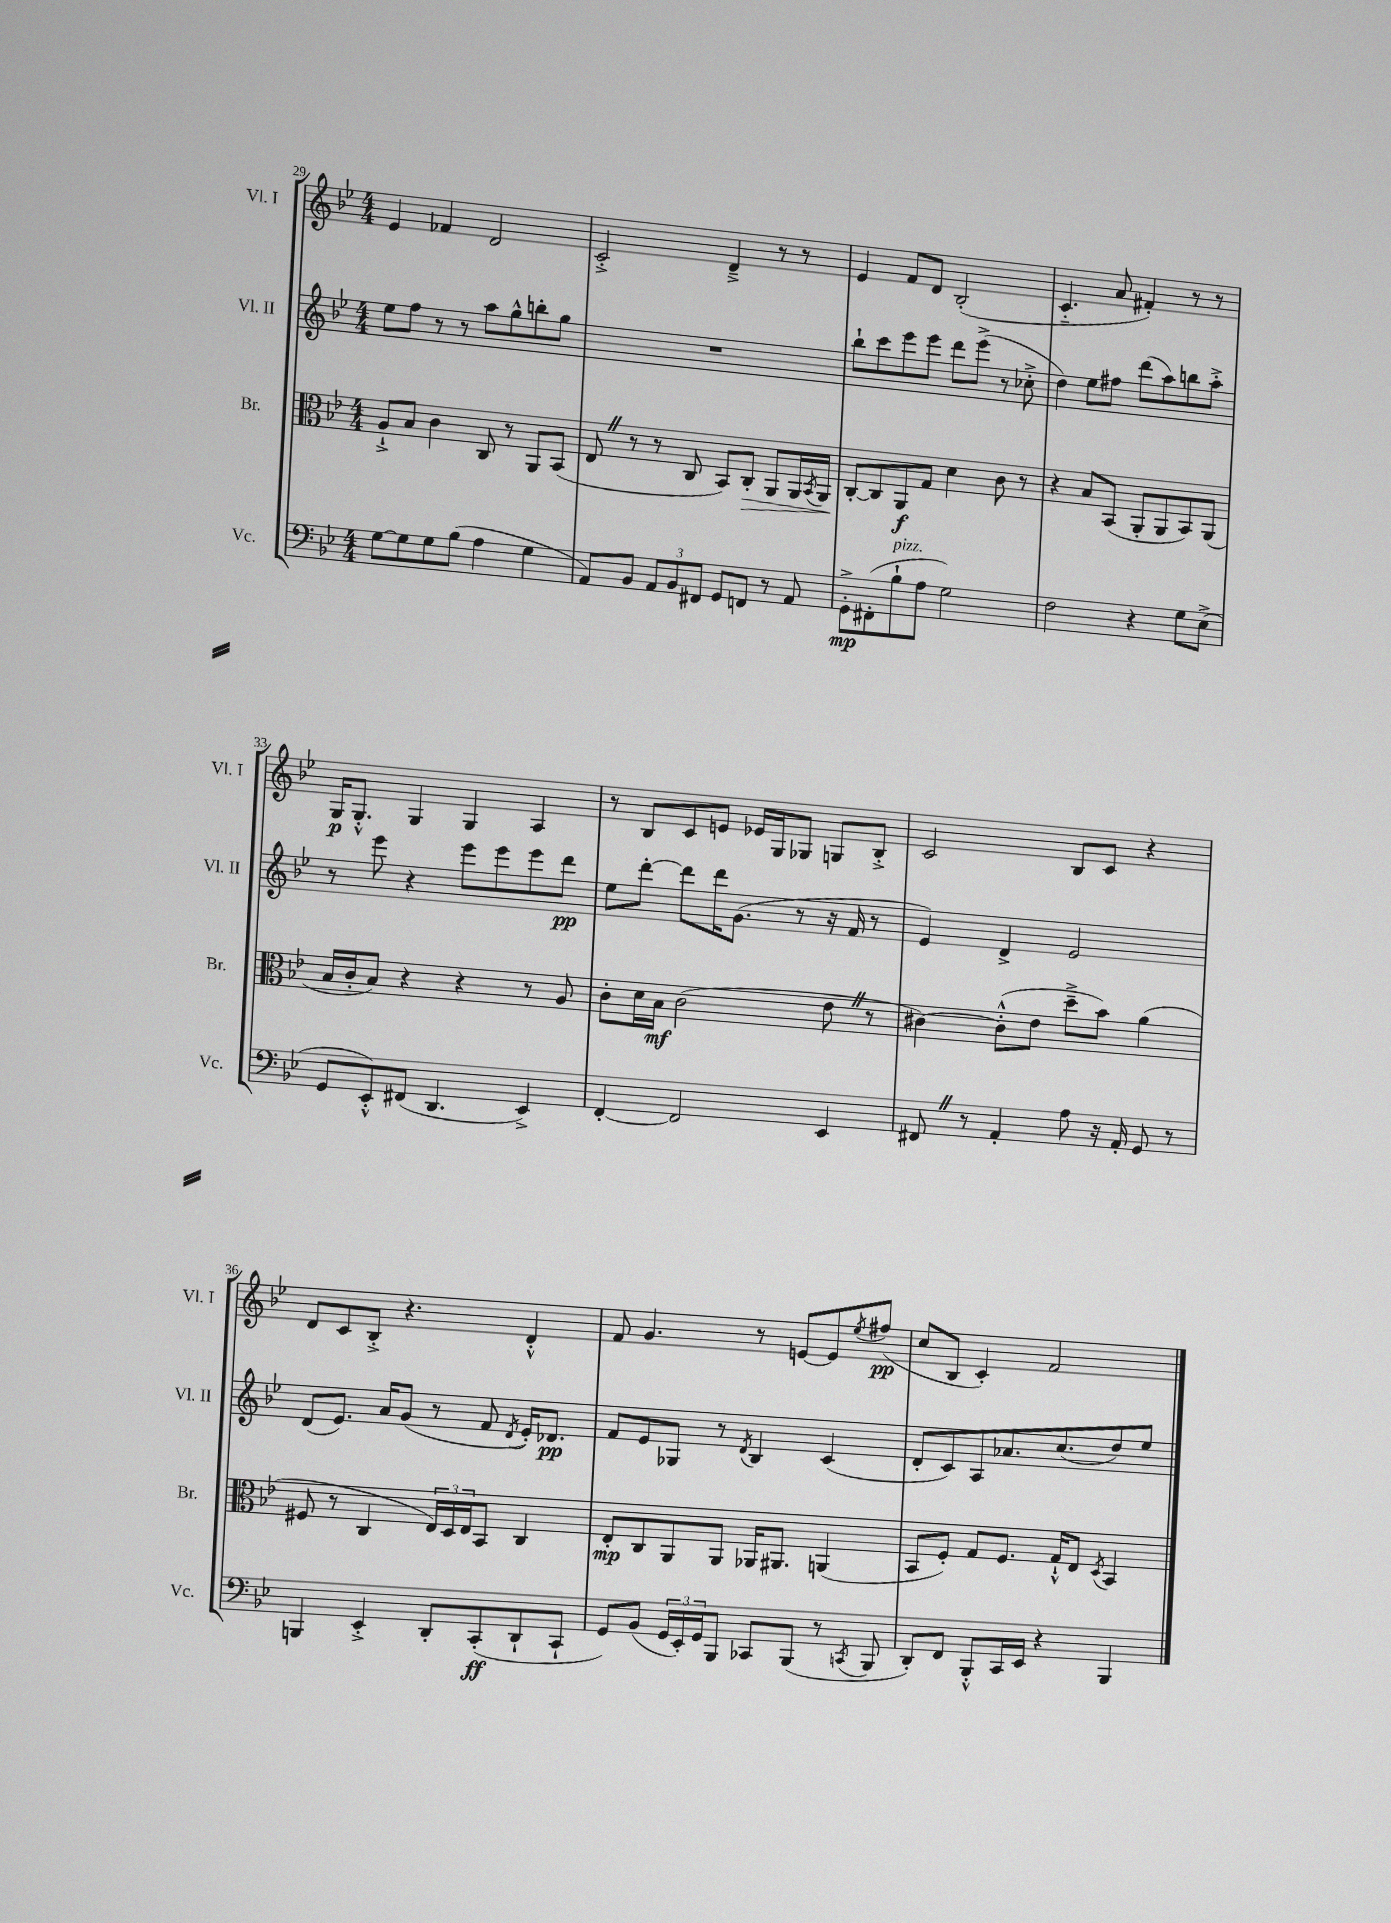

**kern	**dynam	**kern	**dynam	**kern	**dynam	**kern	**dynam
*part4	*part4	*part3	*part3	*part2	*part2	*part1	*part1
*staff4	*staff4	*staff3	*staff3	*staff2	*staff2	*staff1	*staff1
*I"Vc.	*	*I"Br.	*	*I"Vl. II	*	*I"Vl. I	*
*I'Vc.	*	*I'Br.	*	*I'Vl. II	*	*I'Vl. I	*
*clefF4	*	*clefC3	*	*clefG2	*	*clefG2	*
*k[b-e-]	*	*k[b-e-]	*	*k[b-e-]	*	*k[b-e-]	*
*M4/4	*	*M4/4	*	*M4/4	*	*M4/4	*
=29	=29	=29	=29	=29	=29	=29	=29
[8G\L	.	8A`^/L	.	8ee-\L	.	4e-/	.
8G\]	.	8B-/J	.	8ff\J	.	.	.
8G\	.	4c\	.	8r	.	4f-X/	.
(8B-\J	.	.	.	8r	.	.	.
4A\	.	8C/	.	8aa\L	.	2d/	.
.	.	8r	.	8gg^^\	.	.	.
4G\	.	8AA/L	.	8bbn'\	.	.	.
.	.	(8BB-/J	.	8gg\J	.	.	.
=30	=30	=30	=30	=30	=30	=30	=30
8AA/L)	.	8E-Z/	.	1r	.	2c'^/	.
8BB-/J	.	8r	.	.	.	.	.
12AA/L	.	8r	.	.	.	.	.
12BB-/	.	.	.	.	.	.	.
.	.	8C/	.	.	.	.	.
12FF#X/J	.	.	.	.	.	.	.
8GG/L	.	8BB-/L)	.	.	.	4d~^/	.
!	!	!	!LO:HP:b	!	!	!	!
8FFn/J	.	8C'/J	>	.	.	.	.
8r	.	8AA/L	.	.	.	8r	.
8AA/	.	16AA/L	.	.	.	8r	.
.	.	8qBB-/	.	.	.	.	.
.	.	16AA/JJ	.	.	.	.	.
=31	=31	=31	=31	=31	=31	=31	=31
8GG'^\L	mp	[8C'/L	.	8bb-`\L	.	4e-/	.
(8FF#X'\	.	8C/]	]	8ccc\	.	.	.
!LO:TX:a:i:t=pizz.	!	!	!	!	!	!	!
8B-`\	.	8AA/	f	8eee-\	.	8f/L	.
8A\J	.	8G/J	.	8eee-\J	.	8d/J	.
2G\)	.	4d\	.	8ddd\L	.	(2B-'/	.
.	.	.	.	(8eee-^\J	.	.	.
.	.	8c\	.	8r	.	.	.
.	.	8r	.	8cc-X'^\	.	.	.
=32	=32	=32	=32	=32	=32	=32	=32
2F\	.	4r	.	4dd\)	.	4.c/	.
.	.	8B-/L	.	8ee-\L	.	.	.
.	.	(8BB-/J	.	8ff#X\J	.	8a/	.
4r	.	8AA'/L	.	(8ddd\L	.	4f#X'/)	.
.	.	8AA/	.	8aa\)	.	.	.
8G\L	.	8BB-/)	.	8bbn\	.	8r	.
(8E-^\J	.	(8AA/J	.	8aa'^\J	.	8r	.
!!LO:LB:g=z
=33	=33	=33	=33	=33	=33	=33	=33
8GG/L	.	16B-/LL	.	8r	.	16G/KL	p
.	.	16c'/J	.	.	.	8.G'^^/J	.
8EE-'^^/)	.	8B-/J)	.	8eee-\	.	.	.
(8FF#X/J	.	4r	.	4r	.	4G/	.
4.DD/	.	.	.	.	.	.	.
.	.	4r	.	8eee-\L	.	4G/	.
.	.	.	.	8eee-\	.	.	.
4EE-^/)	.	8r	.	8eee-\	.	4A/	.
.	.	8A/	.	8ddd\J	pp	.	.
=34	=34	=34	=34	=34	=34	=34	=34
[4FF'/	.	8c'\L	.	8ee-\L	.	8r	.
.	.	16d\L	.	[8ddd'\J	.	8B-/L	.
.	.	16B-\JJ	mf	.	.	.	.
2FF/]	.	(2c\	.	8ddd\L]	.	8c/	.
.	.	.	.	16ddd\K	.	8en/J	.
.	.	.	.	(8.g\J	.	.	.
.	.	.	.	.	.	16e-X/LL	.
.	.	.	.	.	.	16G/J	.
.	.	.	.	8r	.	8G-X/J	.
4EE-/	.	8e-Z\	.	16r	.	8Gn/L	.
.	.	.	.	16f/	.	.	.
.	.	8r	.	8r	.	8B-'^/J	.
=35	=35	=35	=35	=35	=35	=35	=35
8FF#XZ/	.	[4c#X\)	.	4e-/)	.	2c/	.
8r	.	.	.	.	.	.	.
4AA'/	.	(8c#'^^\L]	.	4d^/	.	.	.
.	.	8e-\J	.	.	.	.	.
8A\	.	8dd~^\L	.	2e-/	.	8B-/L	.
16r	.	8b-\J)	.	.	.	8c/J	.
16AA'/	.	.	.	.	.	.	.
8GG/	.	(4a\	.	.	.	4r	.
8r	.	.	.	.	.	.	.
!!LO:LB:g=z
=36	=36	=36	=36	=36	=36	=36	=36
4BBBn/	.	8F#X/	.	(8d/L	.	8d/L	.
.	.	8r	.	8.e-/J)	.	8c/	.
4EE-'^/	.	4C/	.	.	.	8B-'^/J	.
.	.	.	.	16a/KL	.	.	.
.	.	.	.	(8g/J	.	4.r	.
8DD'/L	.	24E-/LL)	.	8r	.	.	.
.	.	24D/	.	.	.	.	.
.	.	24E-/J	.	.	.	.	.
(8CC'/	ff	8BB-/J	.	8f/	.	.	.
.	.	.	.	8qd/	.	.	.
8DD`/	.	4C/	.	16e-'/KL)	.	4d'^^/	.
.	.	.	.	8.d-X/J	pp	.	.
8CC`/J	.	.	.	.	.	.	.
=37	=37	=37	=37	=37	=37	=37	=37
8GG/L)	.	8E-'/L	mp	8f/L	.	8f/	.
(8BB-/J	.	8C/	.	8e-/	.	4.g/	.
24GG/LL	.	8AA/	.	8G-X/J	.	.	.
24EE-'/)	.	.	.	.	.	.	.
24GG/J	.	.	.	.	.	.	.
8BBB-/J	.	8AA/J	.	8r	.	.	.
.	.	.	.	8qd/	.	.	.
8CC-X/L	.	16AA-X/KL	.	4B-/	.	8r	.
.	.	8.AA#X/J	.	.	.	.	.
(8BBB-/J	.	.	.	.	.	[8en/L	.
8r	.	(4AAn/	.	(4c/	.	8e/]	.
8qCCn/	.	.	.	.	.	8qee-/	.
8BBB-/	.	.	.	.	.	(8ff#X/J	pp
=38	=38	=38	=38	=38	=38	=38	=38
8DD'/L)	.	8BB-/L	.	8d'/L	.	8cc/L	.
8FF/J	.	8F'/J)	.	8c/)	.	8B-/J	.
8BBB-'^^/L	.	8G/L	.	8A/	.	4c'/)	.
16CC/L	.	8.F/J	.	8.a-X/	.	.	.
16EE-/JJ	.	.	.	.	.	.	.
4r	.	.	.	.	.	2f/	.
.	.	16G`^^/KL	.	(8.cc/	.	.	.
.	.	8E-/J	.	.	.	.	.
.	.	8qD/	.	.	.	.	.
4BBB-/	.	4BB-/	.	8dd/)	.	.	.
.	.	.	.	8ee-/J	.	.	.
==	==	==	==	==	==	==	==
*-	*-	*-	*-	*-	*-	*-	*-
